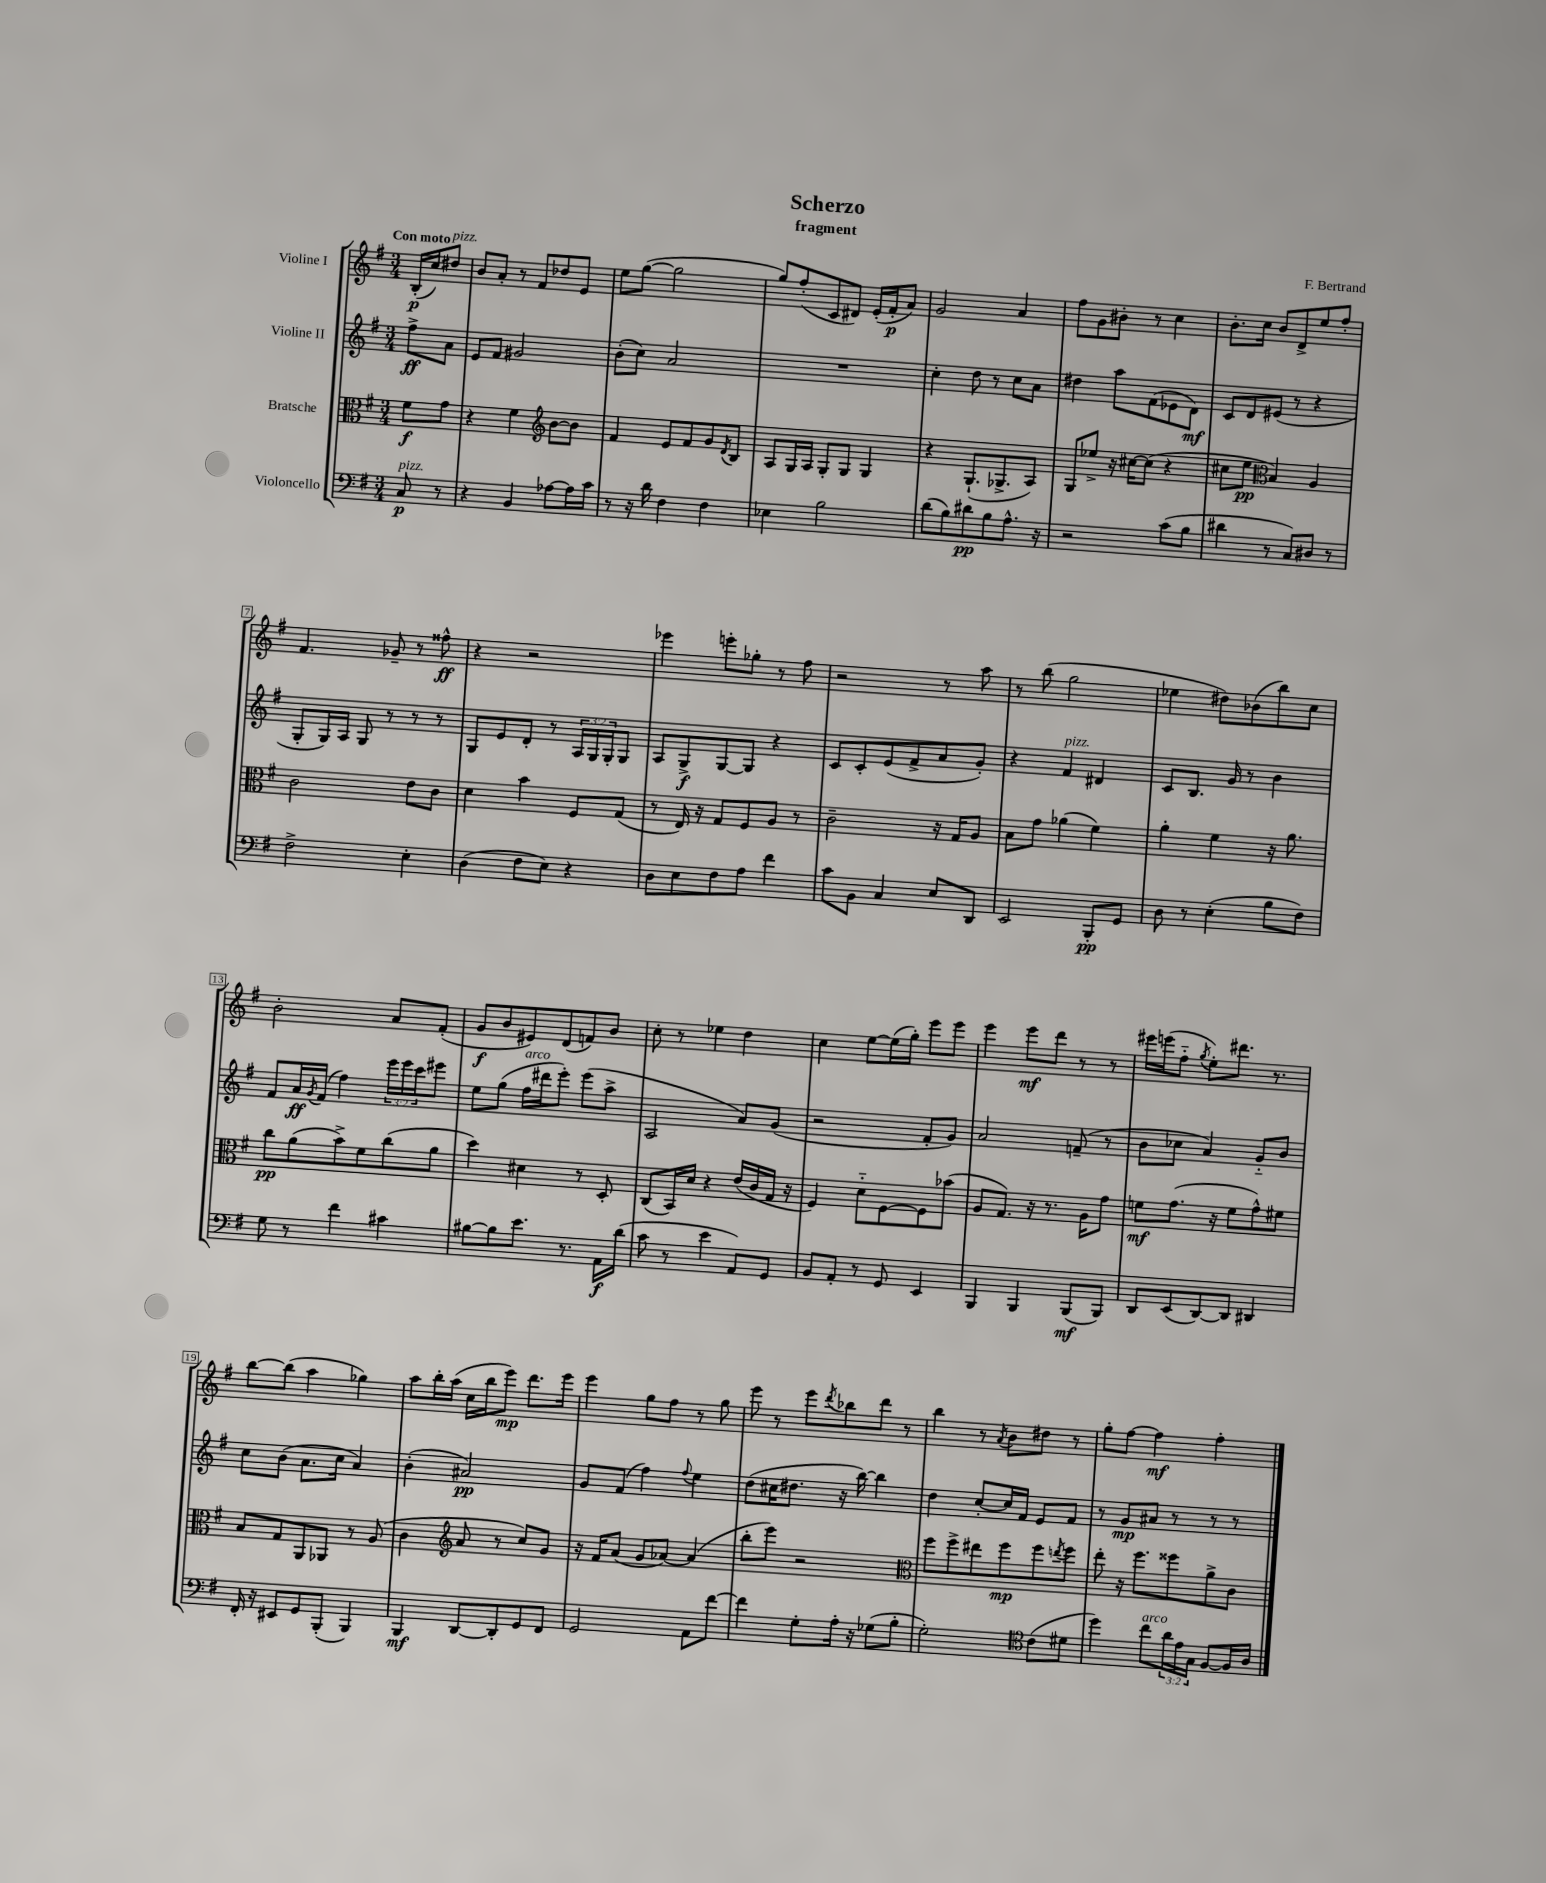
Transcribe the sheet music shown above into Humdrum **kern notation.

**kern	**kern	**kern	**kern
*staff4	*staff3	*staff2	*staff1
*clefF4	*clefC3	*clefG2	*clefG2
*k[f#]	*k[f#]	*k[f#]	*k[f#]
*M3/4	*M3/4	*M3/4	*M3/4
8C	8f#	8ff#^	(16B'
.	.	.	16cc)
8r	8g	8a	8dd#
=	=	=	=
4r	4r	8e	8b
.	.	8f#	8a'
4BB	4f#	2g#	8r
.	.	.	8f#
*	*clefG2	*	*
[8A-	[8b	.	8dd-
16A-]	8b]	.	8e
16c	.	.	.
=	=	=	=
8r	4f#	(8b'	8ee
16r	.	8cc)	([8gg
16d	.	.	.
4F#	8e	2a	2gg]
.	8f#	.	.
4F#	8g	.	.
.	8qd	.	.
.	8B	.	.
=	=	=	=
4E-	8A	2.r	8gg)
.	16G	.	(8ff#'
.	16A	.	.
2B	8G'	.	8c
.	8G	.	8d#)
.	4G	.	(16e'
.	.	.	16f#'
.	.	.	8a)
=	=	=	=
(8d	4r	4cc'	2g
8B)	.	.	.
8d#	(8.G`	8dd	.
8B	.	8r	.
.	8.G-^	.	.
8.A^^	.	8cc	4a
.	8A)	8a	.
16r	.	.	.
=	=	=	=
2r	8G	4dd#	8ff#
.	8ee-^	.	8g
.	16r	8aa	8b#'
.	[16cc#	.	.
.	(8cc#]	(8f#	8r
(8c	4r	8e-	4cc
8B	.	8d)	.
=	=	=	=
4d#	8cc#	8c	8.b'
.	8ee	8d	.
.	.	.	16cc
*	*clefC3	*	*
8r	4B)	(8e#	8b
8C)	.	8r	8d^
8D#	4A	4r	8ee
8r	.	.	8ff#'
=	=	=	=
2F#^	2c	8G'	4.f#
.	.	16G)	.
.	.	16A	.
.	.	8G	.
.	.	8r	8g-~
4E'	8e	8r	8r
.	8c	8r	8ff##^^
=	=	=	=
(4D	4d	8G	4r
.	.	8e	.
8F#	4b	8d'	2r
8E)	.	8r	.
4r	8F#	24A	.
.	.	24G	.
.	.	24G'	.
.	(8G	8G	.
=	=	=	=
8D	8r	8A	4eee-
8E	16E)	8G^	.
.	16r	.	.
8F#	8G	[8G	8eee'
8A	8F#	8G]	8gg-'
4f#	8A	4r	8r
.	8r	.	8ff#
=	=	=	=
8c	2c~	8c	2r
8BB	.	8c'	.
4C	.	(8e	.
.	.	8f#^	.
8E	16r	8a	8r
.	16G	.	.
8DD	8A	8g')	8aa
=	=	=	=
2EE	8B	4r	8r
.	8g	.	(8bb
.	(4a-	4f#	2gg
8BBB'	4f#)	4d#	.
8GG	.	.	.
=	=	=	=
8D	4a'	8c	4ee-
8r	.	8.B	.
(4E'	4f#	.	8dd#)
.	.	16g	.
.	.	8r	(8b-
8B	16r	4b	8bb)
.	8.a	.	.
8F#)	.	.	8cc
=	=	=	=
8G	8cc	8f#	2b'
8r	(8a	16a	.
.	.	8qg	.
.	.	(16f#	.
4f#	8b^)	4ff#)	.
.	8f#	.	.
4c#	(8cc	24eee	8a
.	.	24eee	.
.	.	24ccc	.
.	8a	8eee#	(8f#'
=	=	=	=
[8B#	4dd)	8ee	8g
8B#]	.	(8gg	8b
8.e	4d#	16ff#	8e#)
.	.	16ddd#	.
.	.	8eee')	(8d
8.r	.	.	.
.	8r	(8eee	8f)
16AA	8D'	8aa^	8b
(16d	.	.	.
=	=	=	=
8c	(8C	2A	8cc'
8r	16BB)	.	8r
.	16d	.	.
4e	4r	.	4ee-
8AA)	(16e	8a)	4dd
.	16c	.	.
8GG	16G	(8g	.
.	16r	.	.
=	=	=	=
8BB	4F#)	2r	4cc
8AA'	.	.	.
8r	8d'~	.	[8ee
8GG	[8F#	.	(16ee]
.	.	.	16gg')
4EE	8F#]	8f#'	8eee
.	(8b-	8g)	8eee
=	=	=	=
4BBB	8A	2a	4eee
.	8.G)	.	.
4BBB	.	.	8eee
.	16r	.	.
.	8.r	.	8ddd
(8BBB	.	(8f~	8r
.	16A	.	.
8BBB)	8g	8r	8r
=	=	=	=
8DD	8f	8b	16eee#
.	.	.	(16eee
(8EE	(8.g	8cc-	8ff#'~
.	.	.	8qgg
[8DD)	.	4a)	8ee')
.	16r	.	.
8DD]	8f	.	8.ddd#
4DD#	8g^^)	8g'~	.
.	.	.	8.r
.	8f#	8b	.
=	=	=	=
16FF#'	8B	8cc	[8bb
16r	.	.	.
8EE#	8G	(8b	(8bb]
8GG	8AA	8.a	4aa
(8BBB'	8AA-	.	.
.	.	16cc	.
4BBB)	8r	4a)	4gg-)
.	(8A	.	.
=	=	=	=
4BBB	4c	(4b'	8aa
.	.	.	16bb'
.	.	.	(16aa
*	*clefG2	*	*
[8DD	8a	2a#)	16cc
.	.	.	16bb
8DD']	8r	.	8eee)
8GG	8cc)	.	8.ddd
8FF#	8g	.	.
.	.	.	16eee
=	=	=	=
2GG	16r	8g	4eee
.	16f#	.	.
.	(8a	(8f#	.
.	8g	4ff#)	8gg
.	[8a-)	.	8ff#
.	.	8qqff#	.
8AA	(4a-]	4ee	8r
[8f#	.	.	8gg
=	=	=	=
4f#]	8bb'	(8dd	8eee
.	8eee)	16cc#	8r
.	.	8.dd#	.
8G'	2r	.	8eee
.	.	.	8qddd
16A'	.	16r	8bb-
16r	.	[16bb)	.
(8G-	.	4bb]	8ddd
8B'	.	.	8r
=	=	=	=
*	*clefC3	*	*
2G')	8ff#	4dd	4bb
.	8ff#^	.	.
.	8ee#	[8cc'	8r
.	.	.	8qa
.	8ff#	16cc]	8b
.	.	16f#	.
*clefC4	*	*	*
(8c	8ff#	8e	8dd#
.	8qee	.	.
8d#	8ff#	8f#	8r
=	=	=	=
4dd)	8ee'	8r	8gg'
.	16r	8g	[8ff#
.	8.ff#	.	.
8cc	.	8a#	4ff#]
24a	8ff##	8r	.
24e	.	.	.
24G	.	.	.
[8F#	8a^	8r	4ff#'
16F#]	8c	8r	.
16A	.	.	.
==	==	==	==
*-	*-	*-	*-
